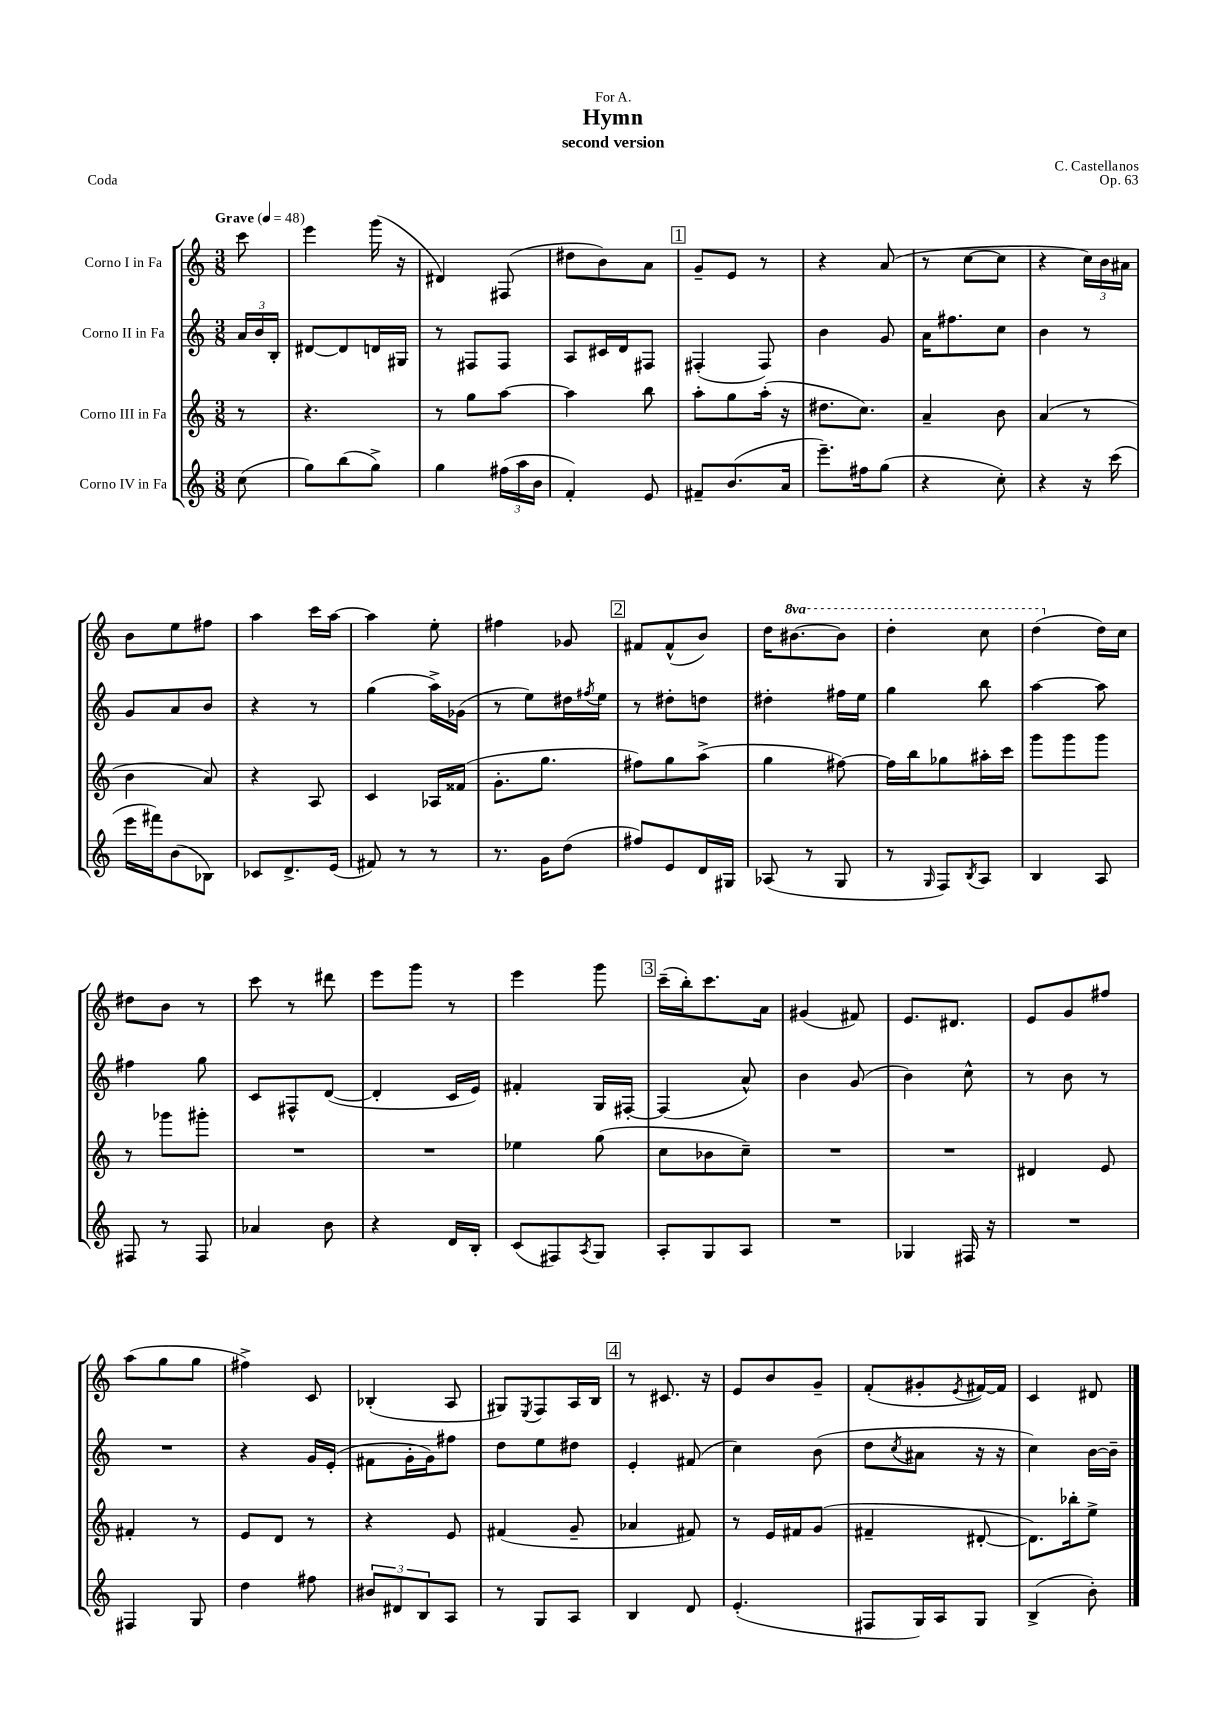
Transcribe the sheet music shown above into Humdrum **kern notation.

**kern	**kern	**kern	**kern
*part4	*part3	*part2	*part1
*staff4	*staff3	*staff2	*staff1
*I"Corno IV in Fa	*I"Corno III in Fa	*I"Corno II in Fa	*I"Corno I in Fa
*clefG2	*clefG2	*clefG2	*clefG2
*k[]	*k[]	*k[]	*k[]
*M3/8	*M3/8	*M3/8	*M3/8
*MM48	*MM48	*MM48	*MM48
=	=	=	=
!	!	!	!LO:TX:a:B:t=Grave
(8cc\	8r	24a/LL	8ccc\
.	.	24b/	.
.	.	24B'/JJ	.
=1	=1	=1	=1
8gg\L)	4.r	[8d#X/L	4eee\
(8bb\	.	8d#/]	.
8gg^\J)	.	16dn/L	(16ggg\
.	.	16G#X/JJ	16r
=2	=2	=2	=2
4gg\	8r	8r	4d#X/)
.	8gg\L	8F#X/L	.
(24ff#X\LL	[8aa\J	8F#/J	(8F#X/
24aa\	.	.	.
24b\JJ	.	.	.
=3	=3	=3	=3
4f'/)	4aa\]	8A/L	8dd#X\L
.	.	16c#X/L	8b\)
.	.	16d/J	.
8e/	8bb\	8F#X/J	8a\J
!!LO:REH:place=s1:t=1
=4	=4	=4	=4
8f#X~/L	8aa'\L	(4F#X'/	8g~/L
(8.b/	8gg\	.	8e/J
.	(16aa'\Jk	8F#/)	8r
16a/Jk	16r	.	.
=5	=5	=5	=5
8.eee~\L)	8.dd#X\L	4b\	4r
16ff#X\k	8.cc\J)	.	.
(8gg\J	.	8g/	(8a/
=6	=6	=6	=6
4r	4a~/	16a\KL	8r
.	.	8.ff#X\	.
.	.	.	[8cc\L
8cc'\)	8b\	8cc\J	8cc\J]
=7	=7	=7	=7
4r	(4a/	4b\	4r
16r	8r	8r	24cc\LL)
.	.	.	24b\
(16ccc\	.	.	.
.	.	.	24a#X\JJ
!!LO:LB:g=z
=8	=8	=8	=8
16eee\LL	4b\	8g/L	8b\L
16fff#X\J)	.	.	.
(8b\	.	8a/	8ee\
8B-X\J)	8a/)	8b/J	8ff#X\J
=9	=9	=9	=9
8c-X/L	4r	4r	4aa\
8.d^/	.	.	.
.	8A/	8r	16ccc\LL
(16e/Jk	.	.	[16aa\JJ
=10	=10	=10	=10
8f#X/)	4c/	(4gg\	4aa\]
8r	.	.	.
8r	16A-X/LL	16aa^\LL)	8ee'\
.	(16f##X/JJ	(16g-X\JJ	.
=11	=11	=11	=11
8.r	8.g'\L	8r	4ff#X\
.	.	8ee\L)	.
16g\KL	8.gg\J	.	.
(8dd\J	.	16dd#X\L	8g-X/
.	.	8qff#X/	.
.	.	16ee\JJ	.
!!LO:REH:place=s1:t=2
=12	=12	=12	=12
8ff#X/L)	8ff#X\L)	8r	8f#X/L
8e/	8gg\	8dd#X'\L	(8f#^^/
16d/L	(8aa^\J	8ddn\J	8b/J)
16G#X/JJ	.	.	.
=13	=13	=13	=13
(8A-X/	4gg\	4dd#X'\	16dd\KL
*	*	*	*8va
.	.	.	[8.bb#X\
8r	.	.	.
8G/	[8ff#X\)	16ff#X\LL	8bb#\J]
.	.	16ee\JJ	.
=14	=14	=14	=14
8r	16ff#\LL]	4gg\	4ddd'\
.	16bb\J	.	.
16qqG/	.	.	.
8F/L)	8gg-X\	.	.
8qB/	.	.	.
8A/J	16aa#X'\L	8bb\	8ccc\
.	16ccc\JJ	.	.
=15	=15	=15	=15
4B/	8ggg\L	[4aa\	(4ddd\
.	8ggg\	.	.
*	*	*	*X8va
8A/	8ggg\J	8aa\]	16dd\LL)
.	.	.	16cc\JJ
!!LO:LB:g=z
=16	=16	=16	=16
8F#X/	8r	4ff#X\	8dd#X\L
8r	8ggg-X\L	.	8b\J
8F#/	8ggg#X'\J	8gg\	8r
=17	=17	=17	=17
4a-X/	4.r	8c/L	8ccc\
.	.	8F#X^^/	8r
8b\	.	([8d/J	8ddd#X\
=18	=18	=18	=18
4r	4.r	4d'/]	8eee\L
.	.	.	8ggg\J
16d/LL	.	16c/LL	8r
16B'/JJ	.	16e/JJ)	.
=19	=19	=19	=19
(8c/L	4ee-X\	4f#X'/	4eee\
8F#X/)	.	.	.
8qA/	.	.	.
8G/J	(8gg\	16G/LL	8ggg\
.	.	[16F#X'/JJ	.
!!LO:REH:place=s1:t=3
=20	=20	=20	=20
8A'/L	8cc\L	(4F#/]	(16ccc~\LL
.	.	.	16bb'\J)
8G/	8b-X\	.	8.ccc\
8A/J	8cc~\J)	8a^^/)	.
.	.	.	16a\Jk
=21	=21	=21	=21
4.r	4.r	4b\	(4g#X/
.	.	(8g/	8f#X/)
=22	=22	=22	=22
4G-X/	4.r	4b\)	8.e/L
.	.	.	8.d#X/J
16F#X/	.	8cc^^\	.
16r	.	.	.
=23	=23	=23	=23
4.r	4d#X/	8r	8e/L
.	.	8b\	8g/
.	8e/	8r	8ff#X/J
!!LO:LB:g=z
=24	=24	=24	=24
4F#X/	4f#X'/	4.r	(8aa\L
.	.	.	8gg\
8G/	8r	.	8gg\J
=25	=25	=25	=25
4dd\	8e/L	4r	4ff#X^\)
.	8d/J	.	.
8ff#X\	8r	16g/LL	8c/
.	.	(16e'/JJ	.
=26	=26	=26	=26
12b#X/L	4r	8f#X\L	(4B-X'/
12d#X/	.	.	.
.	.	16g'\L	.
12B/	.	.	.
.	.	16g\J)	.
8A/J	8e/	8ff#X\J	8A/
=27	=27	=27	=27
8r	(4f#X/	8dd\L	8G#X/L)
.	.	.	8qE/
8G/L	.	8ee\	8F/
8A/J	8g~/	8dd#X\J	16A/L
.	.	.	16B/JJ
!!LO:REH:place=s1:t=4
=28	=28	=28	=28
4B/	4a-X/	4e'/	8r
.	.	.	8.c#X/
8d/	8f#X/)	(8f#X/	.
.	.	.	16r
=29	=29	=29	=29
(4.e'/	8r	4cc\)	8e/L
.	16e/LL	.	8b/
.	16f#X/J	.	.
.	(8g/J	(8b\	8g~/J
=30	=30	=30	=30
8F#X/L	4f#X~/	8dd\L	(8f'/L
.	.	8qcc/	.
16G/L)	.	8a#X\J	8g#X'/
16A/J	.	.	.
.	.	.	8qe/
8G/J	[8d#X'/	16r	[16f#X/L)
.	.	16r	16f#/JJ]
=31	=31	=31	=31
(4B^/	8.d#\L])	4cc\)	4c/
.	16bb-X'\k	.	.
8b'\)	8ee^\J	[16b\LL	8d#X/
.	.	16b~\JJ]	.
==	==	==	==
*-	*-	*-	*-
